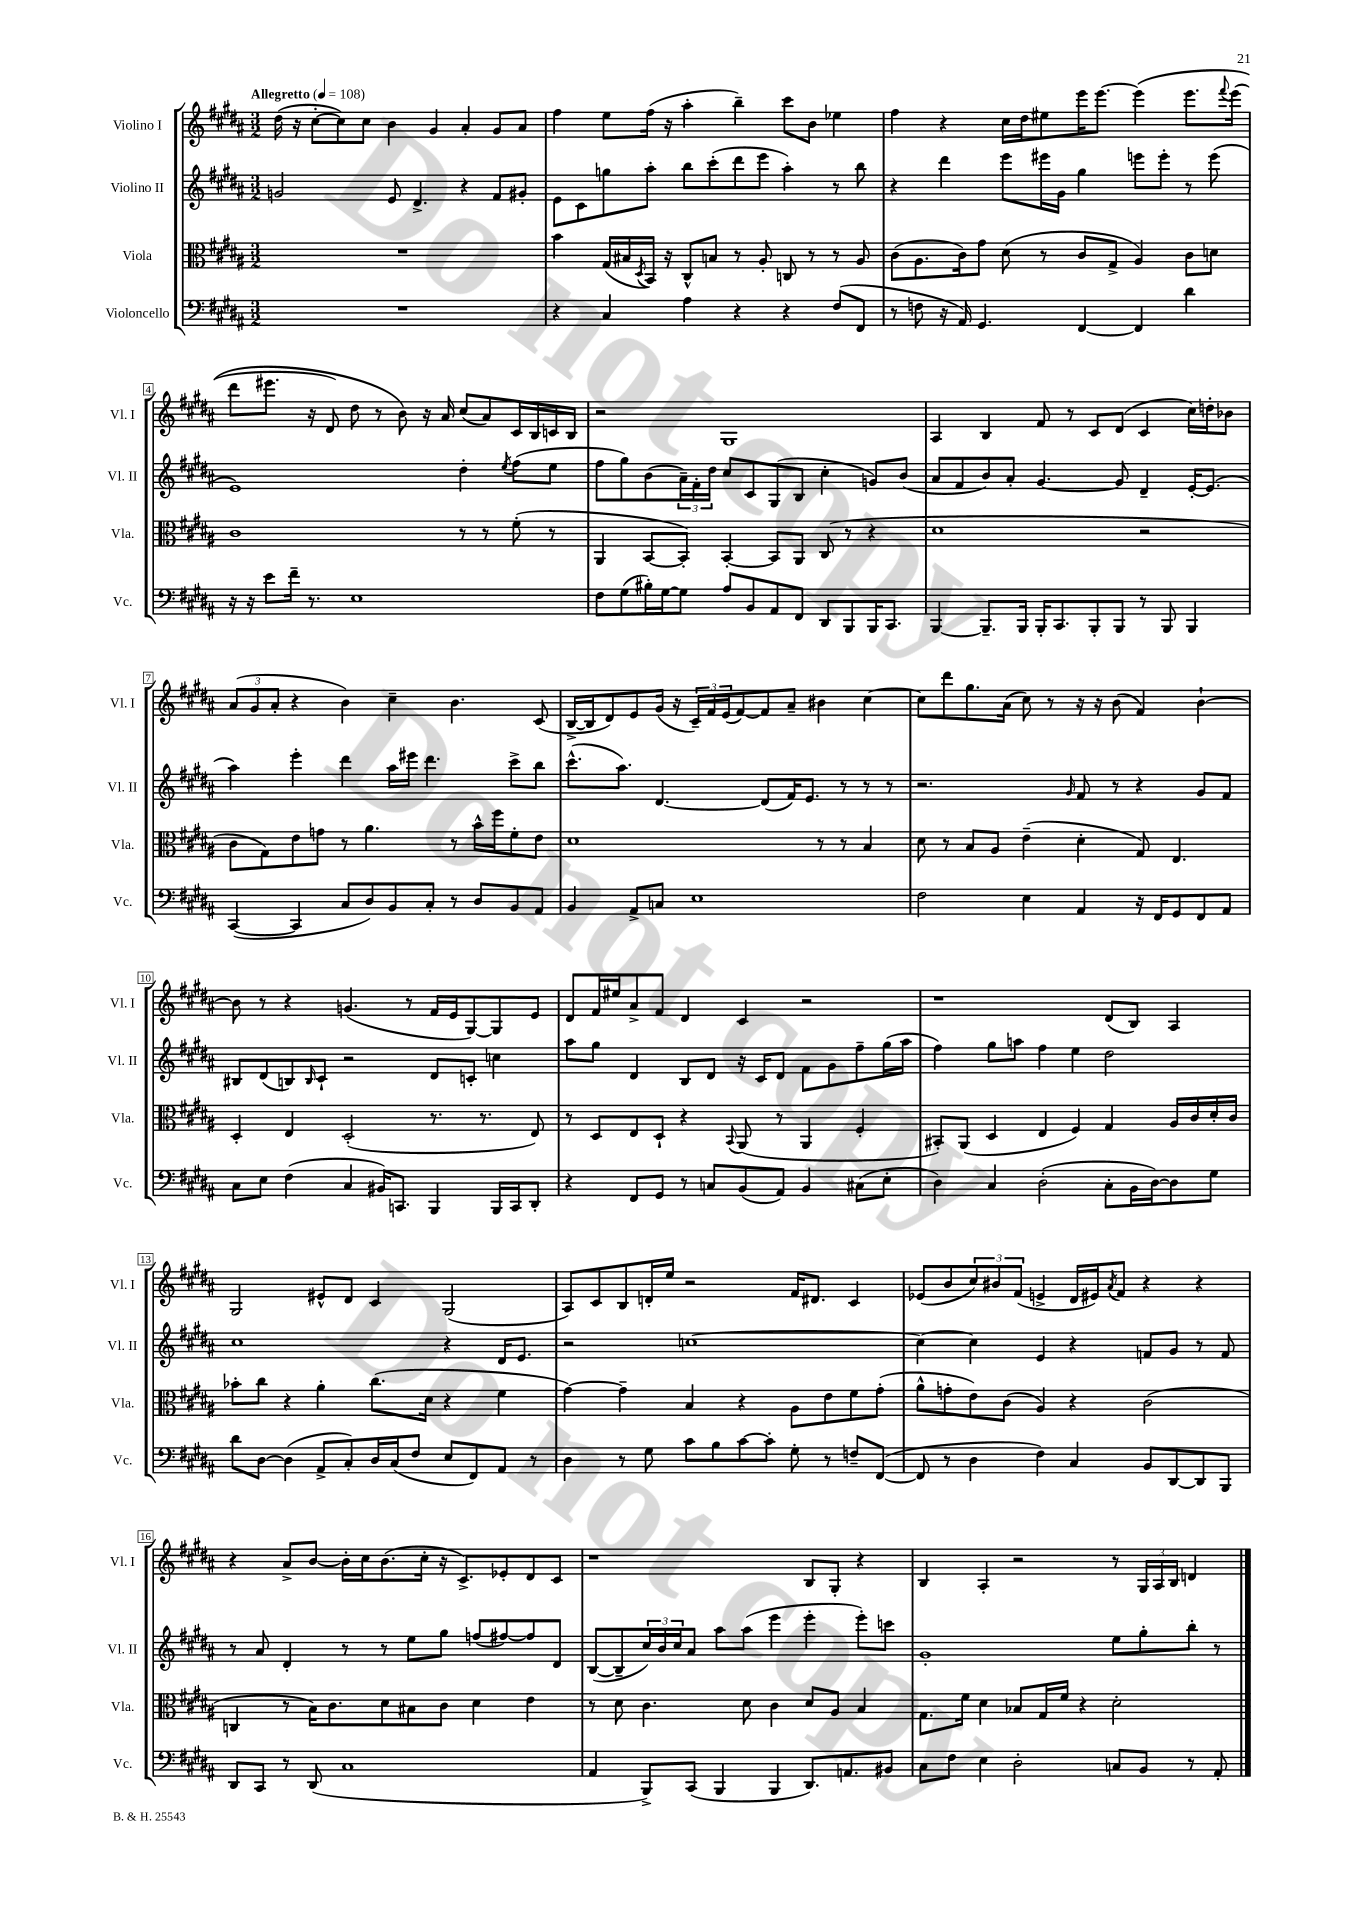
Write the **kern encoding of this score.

**kern	**kern	**kern	**kern
*staff4	*staff3	*staff2	*staff1
*clefF4	*clefC3	*clefG2	*clefG2
*k[f#c#g#d#a#]	*k[f#c#g#d#a#]	*k[f#c#g#d#a#]	*k[f#c#g#d#a#]
*M3/2	*M3/2	*M3/2	*M3/2
*MM108	*MM108	*MM108	*MM108
1.r	1.r	2g/	(16dd#\
.	.	.	16r
.	.	.	[8cc#'\L
.	.	.	8cc#\])
.	.	.	8cc#\J
.	.	8e/	4b\
.	.	4.d#^/	.
.	.	.	4g#/
.	.	4r	4a#'/
.	.	8f#/L	8g#/L
.	.	8g#'/J	8a#/J
=	=	=	=
4r	4b\	8e\L	4ff#\
.	.	8c#\	.
4C#/	(16G#/LL	8gg\	8ee\L
.	16B#/	.	.
.	8qD#/	.	.
.	16BB/JJ)	8aa#'\J	(16ff#\Jk
.	16r	.	16r
4A#\	8C#^^/L	8bb\L	4aa#'\
.	8B/J	(8ccc#'\	.
4r	8r	8ddd#\	4bb~\)
.	8A#'/	8eee\J	.
4r	8C/	4aa#'\)	8ccc#\L
.	8r	.	8b\J
(8F#/L	8r	8r	4ee-\
8FF#/J	8A#/	8bb\	.
=	=	=	=
8r	(8c#\L	4r	4ff#\
8F\	8.A#\	.	.
16r	.	4ddd#\	4r
16AA#/)	16c#\k)	.	.
4.GG#/	8g#\J	.	.
.	(8d#\	8eee\L	16cc#\LL
.	.	.	16dd#\J
.	8r	16eee#\L	8ee#\
.	.	16g#\JJ	.
[4FF#/	8c#/L	4gg#\	16eee\K
.	.	.	[8.eee\J
.	8G#^/J	.	.
4FF#/]	4A#/)	8eee\L	&(4eee\]
.	.	8eee'\J	.
4d#\	8c#\L	8r	8.eee\L
.	8d\J	(8eee\	.
.	.	.	8qqfff#/
.	.	.	(16eee\Jk
=	=	=	=
16r	1c#	1e)	8ddd#\L
16r	.	.	.
8e\L	.	.	8.eee#\J
16f#~\Jk	.	.	.
8.r	.	.	16r
.	.	.	8d#/)
1E	.	.	8dd#\
.	.	.	8r
.	.	.	8b\&)
.	.	.	16r
.	.	.	16a#/
.	8r	4dd#'\	(8cc#/L
.	8r	.	8a#/)
.	.	8qee/	.
.	(8f#'\	(8ff#\L	16c#/L
.	.	.	16B/
.	8r	8ee\J	16c/
.	.	.	16B/JJ
=	=	=	=
8F#\L	4AA#/	8ff#\L	2r
(8G#\	.	8gg#\)	.
16B#'\L)	[8BB/L	(8b\	.
[16G#\J	.	.	.
8G#\]J	8BB'/]J)	24a#~\L)	.
.	.	24f#'\	.
.	.	24dd#\JJ	.
8A#/L	[4BB'/	8cc#/L	1G#
8BB/	.	8c#/	.
8AA#/	8BB/]L	(8G#/	.
8FF#/J	8AA#/J	8B/J	.
8DD#/L	(8C#/	4cc#'\	.
8BBB/	8r	.	.
16BBB/K	4r	8g/L)	.
8.CC#/J	.	.	.
.	.	(8b/J	.
=	=	=	=
[4BBB/	1d#	8a#/L	4A#/
.	.	8f#/	.
8.BBB~/]L	.	8b/)	4B/
.	.	8a#'/J	.
16BBB/Jk	.	.	.
16BBB'/LK	.	[4.g#/	8f#/
8.CC#/	.	.	.
.	.	.	8r
8BBB'/	.	.	8c#/L
8BBB/J	.	8g#/]	(8d#/J
8r	2r	4d#~/	4c#/
8BBB/	.	.	.
4BBB/	.	[16e'/LK	16cc#\LL)
.	.	(8.e/]J	16dd'\J
.	.	.	8b-\J
=	=	=	=
([4CC#/	8c#\L	4aa#\)	(12a#/L
.	.	.	12g#/
.	8G#\)	.	.
.	.	.	12a#'/J
4CC#/]	8e\	4eee'\	4r
.	8g\J	.	.
8C#/L	8r	4ddd#\	4b\)
8D#/)	4.a#\	.	.
8BB/	.	16aa#\LL	4cc#~\
.	.	16eee#\JJ	.
8C#'/J	.	4.ddd#\	.
8r	8r	.	4.b\
8D#/L	16b^^\LL	.	.
.	16ff#\J	.	.
8BB/	8f#'\	8ccc#^\L	.
8AA#/J	8e\J	8bb\J	(8c#/
=	=	=	=
4BB/	1d#	(8.ccc#^^\L	[16B^/LL
.	.	.	16B/]J
.	.	.	8d#/)
.	.	8.aa#\J)	.
8AA#^/L	.	.	8e/
8C/J	.	[4.d#/	(16g#/Jk
.	.	.	16r
1E	.	.	24c#~/LL)
.	.	.	24f#/
.	.	.	(24e/J
.	.	.	[8f#/)
.	.	(8d#/]L	8f#/]
.	.	16f#/K)	8a#~/J
.	.	8.e/J	.
.	8r	.	4b#\
.	8r	8r	.
.	4B/	8r	[4cc#\
.	.	8r	.
=	=	=	=
2F#\	8d#\	2.r	8cc#\]L
.	8r	.	8ddd#\
.	8B/L	.	8.gg#\
.	8A#/J	.	.
.	.	.	(16a#\Jk
4E\	(4e~\	.	8cc#\)
.	.	.	8r
.	.	16qqg#/	.
4AA#/	4d#'\	8f#/	16r
.	.	.	16r
.	.	8r	(8b\
16r	8G#/)	4r	4f#/)
16FF#/LK	.	.	.
8GG#/	4.E/	.	.
8FF#/	.	8g#/L	[4b`\
8AA#/J	.	8f#/J	.
=	=	=	=
8C#\L	4D#'/	8B#/L	8b\]
8E\J	.	(8d#/	8r
(4F#\	4E/	8B/)	4r
.	.	16qqB/	.
.	.	8c#`/J	.
4C#/	(2D#'/	2r	(4.g/
16BB#/LK)	.	.	.
8.CC/J	.	.	.
.	.	.	8r
4BBB/	8.r	8d#/L	16f#/LL
.	.	.	16e/J
.	.	8c'/J	[8G#/)
.	8.r	.	.
16BBB/LL	.	4cc\	8G#/]
16CC/J	.	.	.
8DD#'/J	8E/)	.	8e/J
=	=	=	=
4r	8r	8aa#\L	8d#/L
.	8D#/L	8gg#\J	16f#/L
.	.	.	16ee#/J
8FF#/L	8E/	4d#/	8a#^/
8GG#/J	8D#`/J	.	8f#/J
8r	4r	8B/L	4d#/
8C/L	.	8d#/J	.
.	8qqBB/	.	.
(8BB/	(8AA#/	16r	4c#/
.	.	16c#/LK	.
8AA#/J)	8r	8d#/J	.
4BB/	4AA#/	8f#\L	2r
.	.	8g#\	.
(8C#\L	4F#'/	8ff#~\	.
8E'\J	.	(16gg#\L	.
.	.	16aa#\JJ	.
=	=	=	=
4D#\)	8BB#'/L)	4ff#\)	1r
.	(8AA#/J	.	.
4C#/	4D#/	8gg#\L	.
.	.	8aa\J	.
(2D#'\	4E/	4ff#\	.
.	4F#/)	4ee\	.
8C#'\L	4G#/	2dd#\	(8d#/L
16BB\L	.	.	8B/J)
[16D#\J)	.	.	.
8D#\]	16A#/LL	.	4A#/
.	16c#/	.	.
8G#\J	16d#'/	.	.
.	16c#/JJ	.	.
=	=	=	=
8d#\L	8b-'\L	1cc#	2G#/
[8D#\J	8cc#\J	.	.
(4D#\]	4r	.	.
8AA#^/L	4a#'\	.	8e#^^/L
8C#'/)	.	.	8d#/J
16D#/L	(8.cc#\L	.	4c#/
(16C#/J	.	.	.
8F#/J	.	.	.
.	16d#\Jk	.	.
8E/L	4r	4r	(2G#/
8FF#/)	.	.	.
8AA#/J	4f#\	16d#/LK	.
.	.	8.e/J	.
8r	.	.	.
=	=	=	=
4D#\	[4g#\)	2r	8A#/L)
.	.	.	8c#/
8r	4g#~\]	.	8B/
8G#\	.	.	16d'/L
.	.	.	16ee/JJ
8c#\L	4B/	[1cc	2r
8B\	.	.	.
[8c#\	4r	.	.
8c#'\]J	.	.	.
8G#'\	8A#\L	.	16f#/LK
.	.	.	8.d#/J
8r	8e\	.	.
8F~/L	8f#\	.	4c#/
([8FF#/J	(8g#'\J	.	.
=	=	=	=
8FF#/]	8a#^^\L	4cc\_	(8e-/L
8r	8g'\	.	8b/
4D#\	8e\)	4cc\]	12cc#/)
.	.	.	12b#/
.	(8c#\J	.	.
.	.	.	(12f#/J
4F#\)	4A#/)	4e/	4e^/
4C#/	4r	4r	16d#/LL
.	.	.	16e#/J)
.	.	.	8qa#/
.	.	.	8f#/J
8BB/L	(2c#\	8f/L	4r
[8DD#/	.	8g#/J	.
8DD#/]	.	8r	4r
8BBB/J	.	8f/	.
=	=	=	=
8DD#/L	4C/	8r	4r
8CC#/J	.	8a#/	.
8r	8r	4d#'/	8a#^/L
(8DD#/	16B\LK)	.	[8b/J
.	8.c#\	.	.
1C#	.	8r	16b'\]LL
.	.	.	16cc#\J
.	8d#\	8r	(8.b\
.	8B#\	8ee\L	.
.	.	.	16cc#'\Jk
.	8c#\J	8gg#\J	16r
.	.	.	8.c#^/L)
.	4d#\	(8ff/L	.
.	.	[8ff#/)	8e-'/
.	4e\	8ff#/]	8d#/
.	.	8d#/J	8c#/J
=	=	=	=
4AA#/	8r	([8B/L	1r
.	8d#\	8B~/]	.
8BBB^/L)	4.c#\	24cc#/L)	.
.	.	24b/	.
.	.	24cc#/J	.
(8CC#/J	.	8a#/J	.
4BBB/	.	8aa#\L	.
.	8d#\	(8aa#\J	.
4BBB/	4c#\	4eee\	.
8.DD#/L)	8d#/L	4eee'\	8B/L
.	8A#/J	.	8G#'/J
8.AA/	.	.	.
.	4B/	8eee'\L)	4r
8BB#/J	.	8ccc\J	.
=	=	=	=
8C#\L	8.G#\L	1g#'	4B/
8F#\J	.	.	.
.	16f#\Jk	.	.
4E\	4d#\	.	4A#'/
2D#'\	8B-/L	.	2r
.	16G#/L	.	.
.	16f#/JJ	.	.
.	4r	.	.
8C/L	2d#'\	8ee\L	8r
8BB/J	.	8gg#'\	24G#/LL
.	.	.	24A#/
.	.	.	24B/JJ
8r	.	8bb'\J	4d/
8AA#'/	.	8r	.
==	==	==	==
*-	*-	*-	*-
